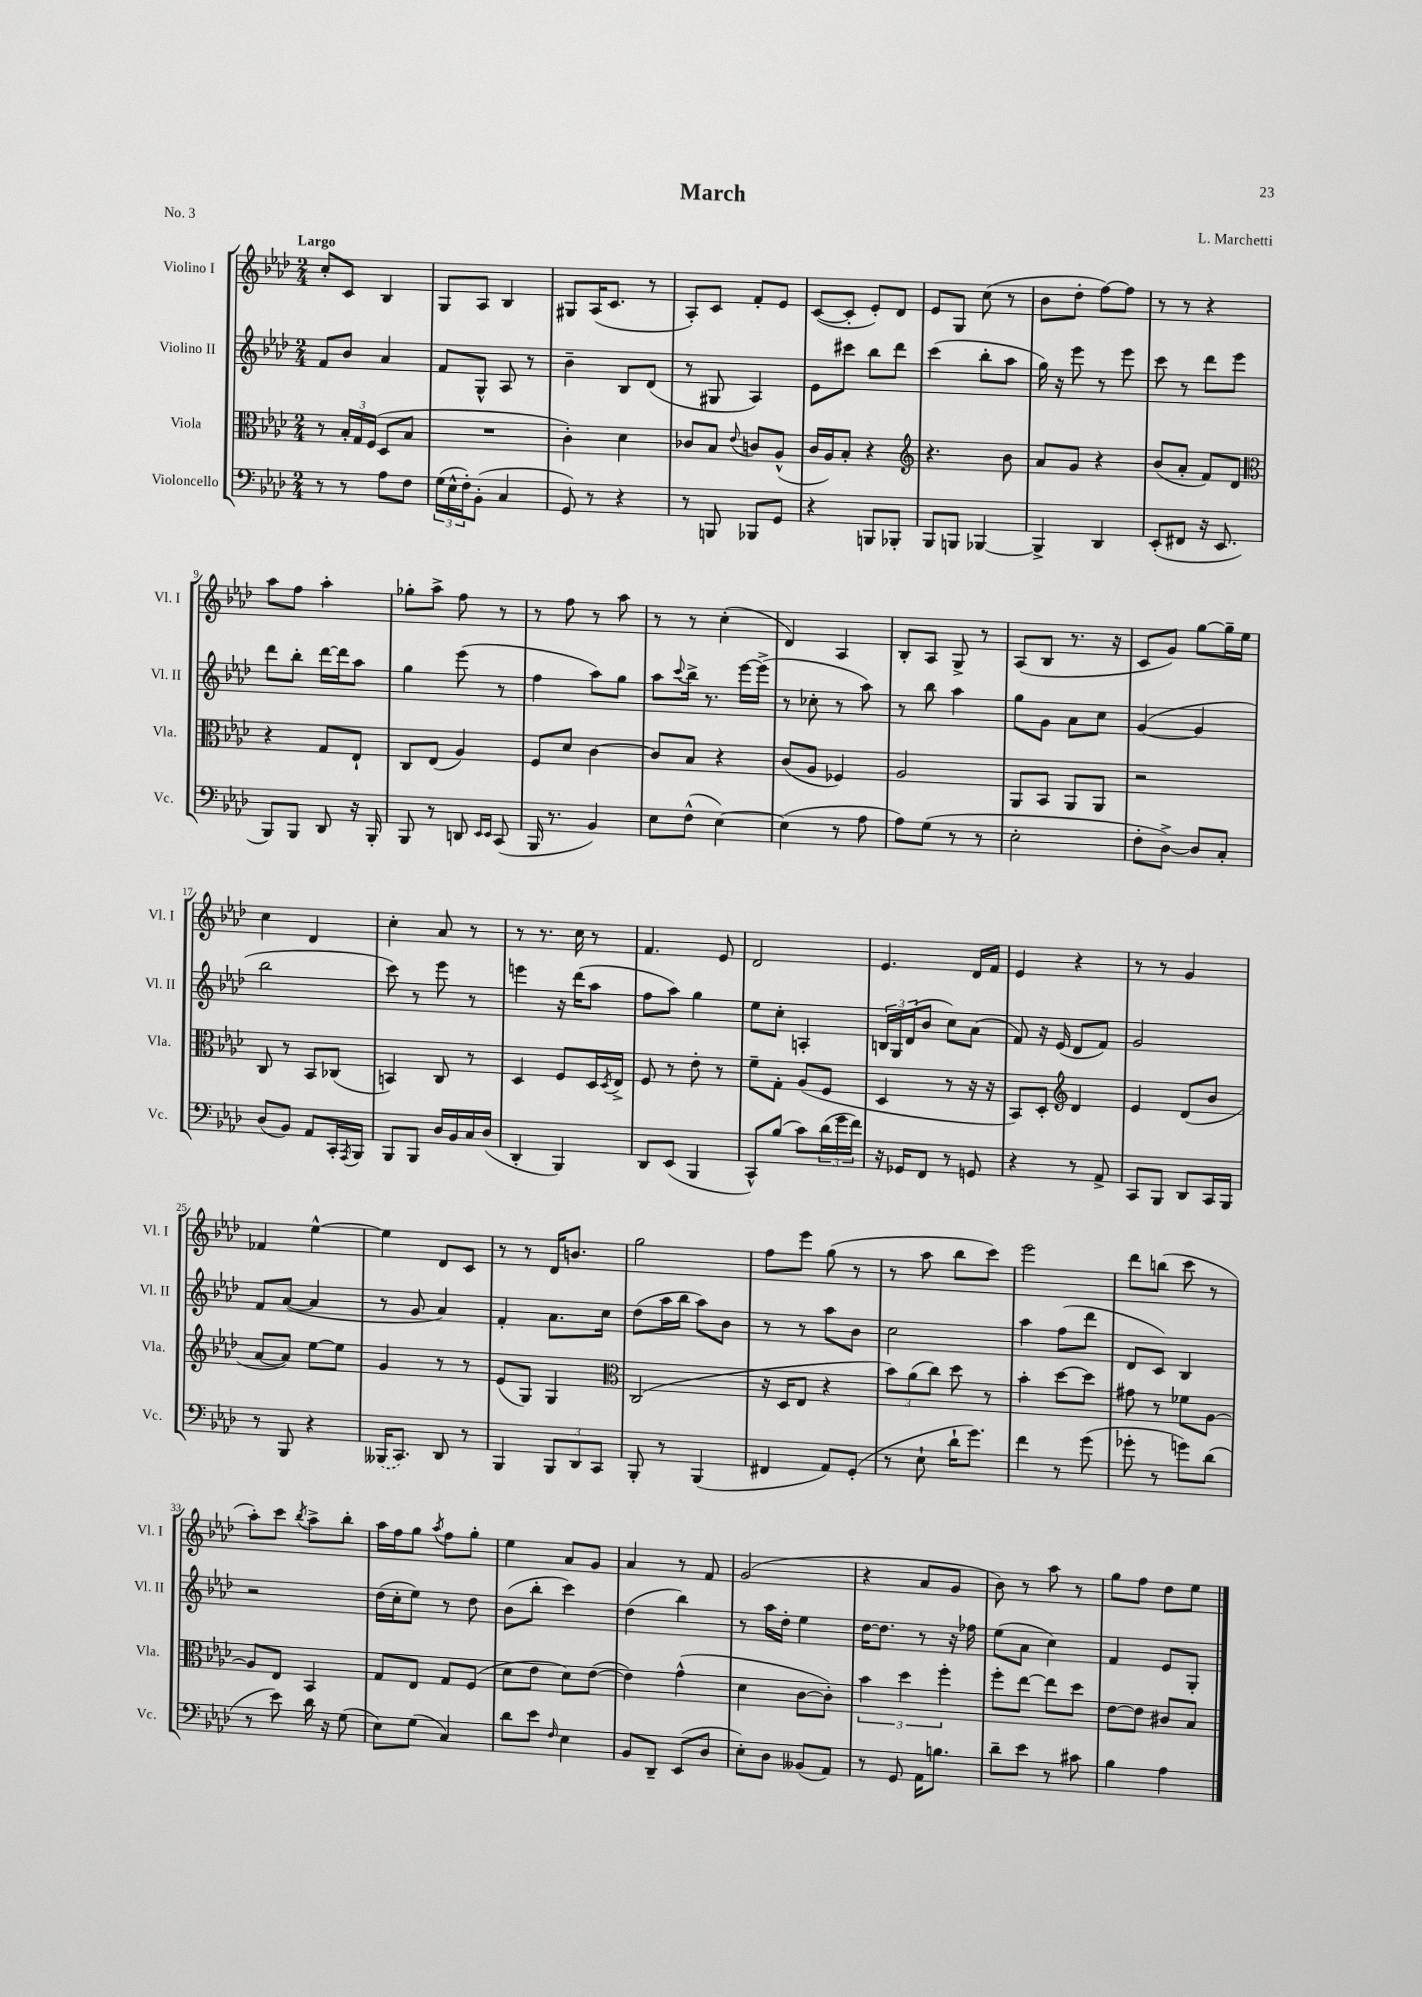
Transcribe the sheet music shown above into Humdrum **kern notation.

**kern	**kern	**kern	**kern
*staff4	*staff3	*staff2	*staff1
*clefF4	*clefC3	*clefG2	*clefG2
*k[b-e-a-d-]	*k[b-e-a-d-]	*k[b-e-a-d-]	*k[b-e-a-d-]
*M2/4	*M2/4	*M2/4	*M2/4
8r	8r	8f	8cc'
8r	24B-'	8b-	8c
.	24G	.	.
.	(24F	.	.
8A-	8D-	4a-	4B-
8F	8B-	.	.
=	=	=	=
(24G	2r	8f	8G
24E-^^	.	.	.
24F')	.	.	.
(8BB-'	.	8G^^	8A-
4C	.	8A-	4B-
.	.	8r	.
=	=	=	=
8GG)	4c')	4b-~	8G#
8r	.	.	(16A-
.	.	.	8.c
4r	4d-	8B-	.
.	.	(8d-	8r
=	=	=	=
8r	8c-	8r	8A-')
8BBB	8B-	8G#	8c
.	8qqe-	.	.
8BBB-	8c	4A-)	8f'
8GG	(8A-^^	.	8e-
=	=	=	=
4r	16c	8e-	([8c
.	16A-)	.	.
.	8B-'	8ccc#	8c']
8BBB	4r	8bb-	8e-')
8BBB-'	.	8ddd-	8d-
=	=	=	=
*	*clefG2	*	*
8BBB-	4.r	(4ccc	8e-
8BBB	.	.	8G
[4BBB-	.	8bb-'	(8cc
.	8b-	8aa-	8r
=	=	=	=
4BBB-^]	8a-	16gg)	8b-
.	.	16r	.
.	8g	8eee-	8dd-'
4DD-	4r	8r	[8ff)
.	.	8eee-	8ff]
=	=	=	=
(8EE-'	(8b-	8ccc	8r
8FF#	8a-'	8r	8r
16r	8f)	8ddd-	4r
8.EE-	.	.	.
.	8d-	8eee-	.
=	=	=	=
*	*clefC3	*	*
8BBB-)	4r	8ddd-	8aa-
8BBB-	.	8bb-'	8ff
8DD-	8G	[16ddd-	4aa-'
.	.	16ddd-]	.
16r	8E-`	8aa-	.
16BBB-'	.	.	.
=	=	=	=
8BBB-	8C	4gg	8gg-'
8r	(8E-	.	8aa-^
8DD	4A-)	(8eee-	8ff
16qqEE-	.	.	.
16qqEE-	.	.	.
(8CC	.	8r	8r
=	=	=	=
16BBB-	8F	4ff	8r
8.r	.	.	.
.	8d-	.	8ff
4BB-)	[4c	8aa-)	8r
.	.	8gg	8aa-
=	=	=	=
8E-	8c]	8aa-	8r
.	.	8qqccc	.
(8F^^	8B-	16bb-^	8r
.	.	8.r	.
[4E-)	4r	.	(4cc'
.	.	[16eee-	.
.	.	(16eee-^]	.
=	=	=	=
(4E-]	(8c	8r	4d-)
.	8A-	8cc-'	.
8r	4F-)	8r	4A-
8A-	.	8aa-)	.
=	=	=	=
8A-)	2A-	8r	8B-'
(8G	.	8bb-	8A-
8r	.	4aa-	8G^
8r	.	.	8r
=	=	=	=
2E-'	8AA-	8gg	(8A-
.	8BB-	8g	8B-
.	8AA-	8a-	8.r
.	8AA-	8cc	.
.	.	.	16r
=	=	=	=
8F'	2r	([4g	8c
[8D-^)	.	.	8g)
8D-]	.	4g]	[8gg
8C'	.	.	16gg~]
.	.	.	16ee-
=	=	=	=
(8D-	8C	2bb-	4cc
8BB-)	8r	.	.
8AA-	8BB-	.	4d-
16CC'	(8C-	.	.
8qAAA-	.	.	.
16BBB-	.	.	.
=	=	=	=
8BBB-	4BB)	8ccc)	4cc'
8BBB-	.	8r	.
16D-	8C	8eee-	8a-
16BB-	.	.	.
16C	8r	8r	8r
(16D-	.	.	.
=	=	=	=
4DD-'	4D-	4eee	8r
.	.	.	8.r
4BBB-)	8F	16r	.
.	.	(16ddd-	16cc
.	16D-	8aa-	8r
.	8qD-	.	.
.	16E-^	.	.
=	=	=	=
8DD-	8F	8ff	4.f
(8EE-	8r	8aa-)	.
4BBB-	8e-'	4gg	.
.	8r	.	8e-
=	=	=	=
8CC^^)	8f~	8ee-	2d-
(8B-	8G'	8cc'	.
8c)	(8A-	4A'	.
(24d-	8F	.	.
24g	.	.	.
24f)	.	.	.
=	=	=	=
16r	4D-	24B	4.e-
.	.	24G	.
16GG-	.	.	.
.	.	(24d-	.
8FF	.	8b-	.
8r	8r	8cc)	.
8GG	16r	(8a-	16d-
.	16r	.	16f
=	=	=	=
4r	8BB-)	8f)	4e-
.	8D-'	16r	.
.	.	(16e-	.
*	*clefG2	*	*
8r	4d-	8d-	4r
8AA-^	.	8f)	.
=	=	=	=
8CC	4e-	2g	8r
8BBB-	.	.	8r
8DD-	(8d-	.	4g
16CC	8b-	.	.
16BBB-	.	.	.
=	=	=	=
8r	[8a-	8f	4f-
8BBB-	8a-])	([8a-	.
4r	[8ee-	4a-]	[4ee-^^
.	8ee-]	.	.
=	=	=	=
(16BBB--	4g	8r	4ee-]
8.CC)	.	.	.
.	.	8g	.
8DD-	8r	4a-)	8d-
8r	8r	.	8c
=	=	=	=
4BBB-	(8e-	4f'	8r
.	8G)	.	8r
12BBB-	4G	8.a-	16d-
.	.	.	8.b
12DD-	.	.	.
12CC	.	.	.
.	.	16cc	.
=	=	=	=
*	*clefC3	*	*
8BBB-'	(2C	(8dd-	2gg
8r	.	16aa-	.
.	.	16bb-	.
(4BBB-	.	8aa-)	.
.	.	8b-	.
=	=	=	=
4FF#	16r	8r	8ff
.	16D-	.	.
.	8E-	8r	8eee-
8AA-)	4r	8aa-	(8gg
(8GG'	.	8b-	8r
=	=	=	=
8r	12b-)	2cc	8r
.	(12a-	.	.
8E-`	.	.	8aa-
.	12cc)	.	.
16d-`	8dd-	.	8bb-
8.g)	.	.	.
.	8r	.	8ccc)
=	=	=	=
4f	4b-'	4aa-	2eee-
8r	[8dd-	(8ff	.
(8g	8dd-]	8ddd-	.
=	=	=	=
8g-'	8g#	8d-	8ddd-
8r	8r	8c)	(8bb
8g)	8f-	4B-	8ccc
(8d-	[8A-	.	8r
=	=	=	=
8r	8A-]	2r	8aa-')
8e-)	8E-	.	8ccc
.	.	.	8qbb-
16d-	4BB-	.	8aa-^
16r	.	.	.
(8G	.	.	8bb-'
=	=	=	=
8E-)	8G	(16dd-	16aa-
.	.	16cc'	16ff
(8G	8E-	8ee-)	8gg
.	.	.	8qaa-
4C)	8G	8r	8ff
.	(8F	8dd-	8gg'
=	=	=	=
8d-	8d-	(8b-	4ee-
8e-	8e-	8bb-'	.
16qqF	.	.	.
4E-	8d-)	4ccc)	8a-
.	([8e-	.	8g
=	=	=	=
8BB-	4e-])	(4dd-	4a-
8DD-~	.	.	.
(8EE-	(4g^^	4bb-)	8r
8D-	.	.	8f
=	=	=	=
8E-')	4d-	8r	(2g
8D-	.	16aa-	.
.	.	16dd-'	.
(8BB--	[8c	4ee-	.
8AA-)	8c'])	.	.
=	=	=	=
8r	6b-	[16dd-	4r
.	.	8.dd-]	.
8GG	.	.	.
.	6dd-	.	.
16AA-	.	8r	8a-
8.B	.	.	.
.	6ff'	.	.
.	.	16r	8g
.	.	16ff-	.
=	=	=	=
8d-~	8ff'	(8ee-	8b-)
8e-	[8ee-	8a-	8r
8r	8ee-]	4cc)	8aa-
8c#	8dd-	.	8r
=	=	=	=
4B-	[8e-	4f	8gg
.	8e-]	.	8ff
4A-	8c#	8e-	8dd-
.	8B-	8G'	8ee-
==	==	==	==
*-	*-	*-	*-
